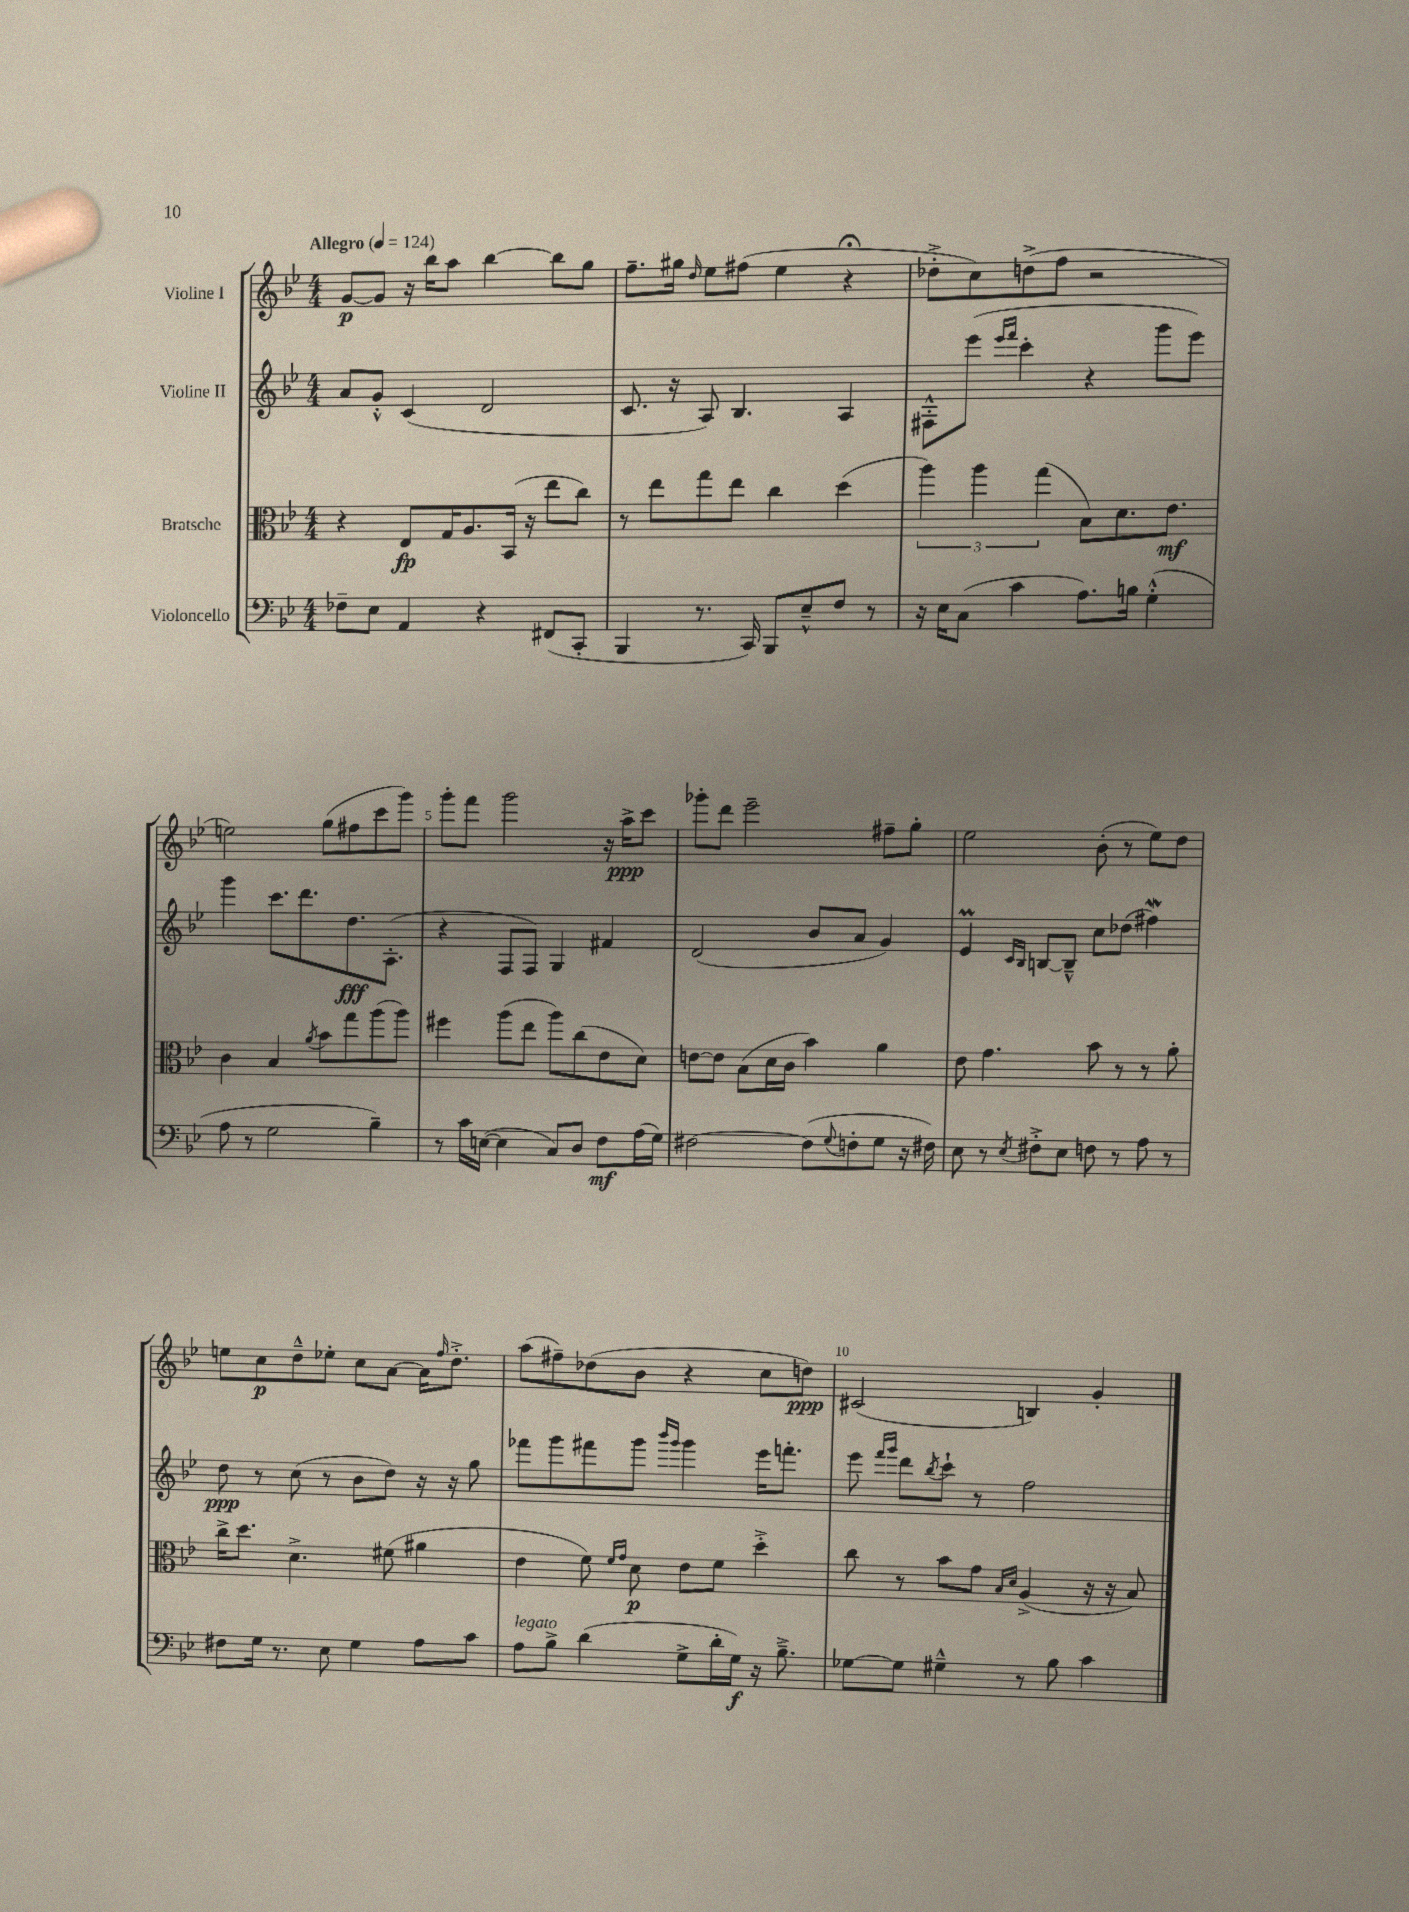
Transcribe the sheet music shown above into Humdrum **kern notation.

**kern	**kern	**kern	**kern
*staff4	*staff3	*staff2	*staff1
*clefF4	*clefC3	*clefG2	*clefG2
*k[b-e-]	*k[b-e-]	*k[b-e-]	*k[b-e-]
*M4/4	*M4/4	*M4/4	*M4/4
*MM124	*MM124	*MM124	*MM124
8F-~	4r	8a	[8g
8E-	.	8g'^^	8g]
4AA	8E-	(4c	16r
.	.	.	16bb-
.	16G	.	8aa
.	8.A	.	.
4r	.	2d	[4bb-
.	(16BB-	.	.
.	16r	.	.
(8FF#	8ee-	.	8bb-]
8CC'	8cc)	.	8gg
=	=	=	=
4BBB-	8r	8.c	8.ff~
.	8ee-	.	.
.	.	16r	16gg#
.	.	.	16qqdd
8.r	8gg	8A)	8ee-
.	8ee-	4.B-	(8ff#
16CC)	.	.	.
8BBB-	4cc	.	4ee-
8E-~^^	.	.	.
8F	(4dd	4A	4r;
8r	.	.	.
=	=	=	=
16r	6aa)	8F#'^^	8dd-'^
16E-	.	.	.
(8C	.	(8eee-	8cc)
.	6aa	.	.
.	.	16qqeee-	.
.	.	16qqfff	.
4c	.	4ccc'	(8dd^
.	(6gg	.	.
.	.	.	8ff
8.A)	8B-)	4r	2r
.	8.d	.	.
16B	.	.	.
(4G'^^	.	8ggg	.
.	8.e-	.	.
.	.	8eee-)	.
=	=	=	=
8A	4c	4ggg	2ee)
8r	.	.	.
2G	4B-	8.ccc	.
.	.	8.ddd	.
.	8qa	.	.
.	8b-	.	(8gg
.	8gg	8.dd	8ff#
4B-~)	(8aa	.	8ccc
.	.	(8.A'	.
.	8aa)	.	8ggg)
=	=	=	=
8r	4ff#	4r	8ggg'
16c	.	.	8fff
([16E	.	.	.
4E]	(8aa	8F	2ggg
.	8ee-	8F)	.
8C)	8aa)	4G	.
8D	(8cc	.	.
8F	8e-	4f#	16r
.	.	.	16aa^
(16A	8d)	.	8ccc
16G)	.	.	.
=	=	=	=
[2F#	[8e	(2d	8ggg-'
.	8e]	.	8ddd
.	(8B-	.	2eee-~
.	16d	.	.
.	16c	.	.
(8F#]	4b-)	8b-	.
8qqG	.	.	.
8F'	.	8a	.
8G	4a	4g)	8ff#~
16r	.	.	8gg'
16F#)	.	.	.
=	=	=	=
8E-	8e-	4e-	2ee-
8r	4.g	.	.
.	.	16qqc	.
8qE-	.	16qqB-	.
8F#'^	.	[8B	.
8E-	.	8B~^^]	.
8F	8b-	8cc	(8b-'
8r	8r	(8dd-	8r
8A	8r	4ff#)	8ee-)
8r	8a'	.	8dd
=	=	=	=
8F#	16cc^	8dd	8ee
.	8.dd	.	.
16G	.	8r	8cc
8.r	.	.	.
.	4.d^	(8cc	8dd~^^
8E-	.	8r	8ee-'
4G	.	8b-	8cc
.	(8f#	8dd)	[8a
8A	4a#	16r	16a]
.	.	.	16qqff
.	.	16r	8.dd'^
8c	.	8gg	.
=	=	=	=
8A	4e-	8fff-	(8aa
8B-^	.	8ggg	8ff#~)
(4d	8f)	8fff#	(8dd-
.	16qqf	.	.
.	16qqg	.	.
.	8d	8ggg	8b-
.	.	16qqbbb-	.
.	.	16qqggg	.
8G^	8e-	4ggg	4r
16d'	8f	.	.
16G)	.	.	.
16r	4dd'^	16eee-	8cc
8.B-~^	.	8.fff'	.
.	.	.	8dd)
=	=	=	=
[8G-	8cc	8eee-	(2c#
.	.	16qqfff	.
.	.	16qqggg	.
8G-]	8r	8ddd	.
.	.	8qbb-	.
4G#~^^	8b-	8ccc`	.
.	8g	8r	.
.	16qqB-	.	.
.	16qqd	.	.
8r	(4A^	2ff	4B)
8B-	.	.	.
4c	16r	.	4g'
.	16r	.	.
.	8B-)	.	.
==	==	==	==
*-	*-	*-	*-
